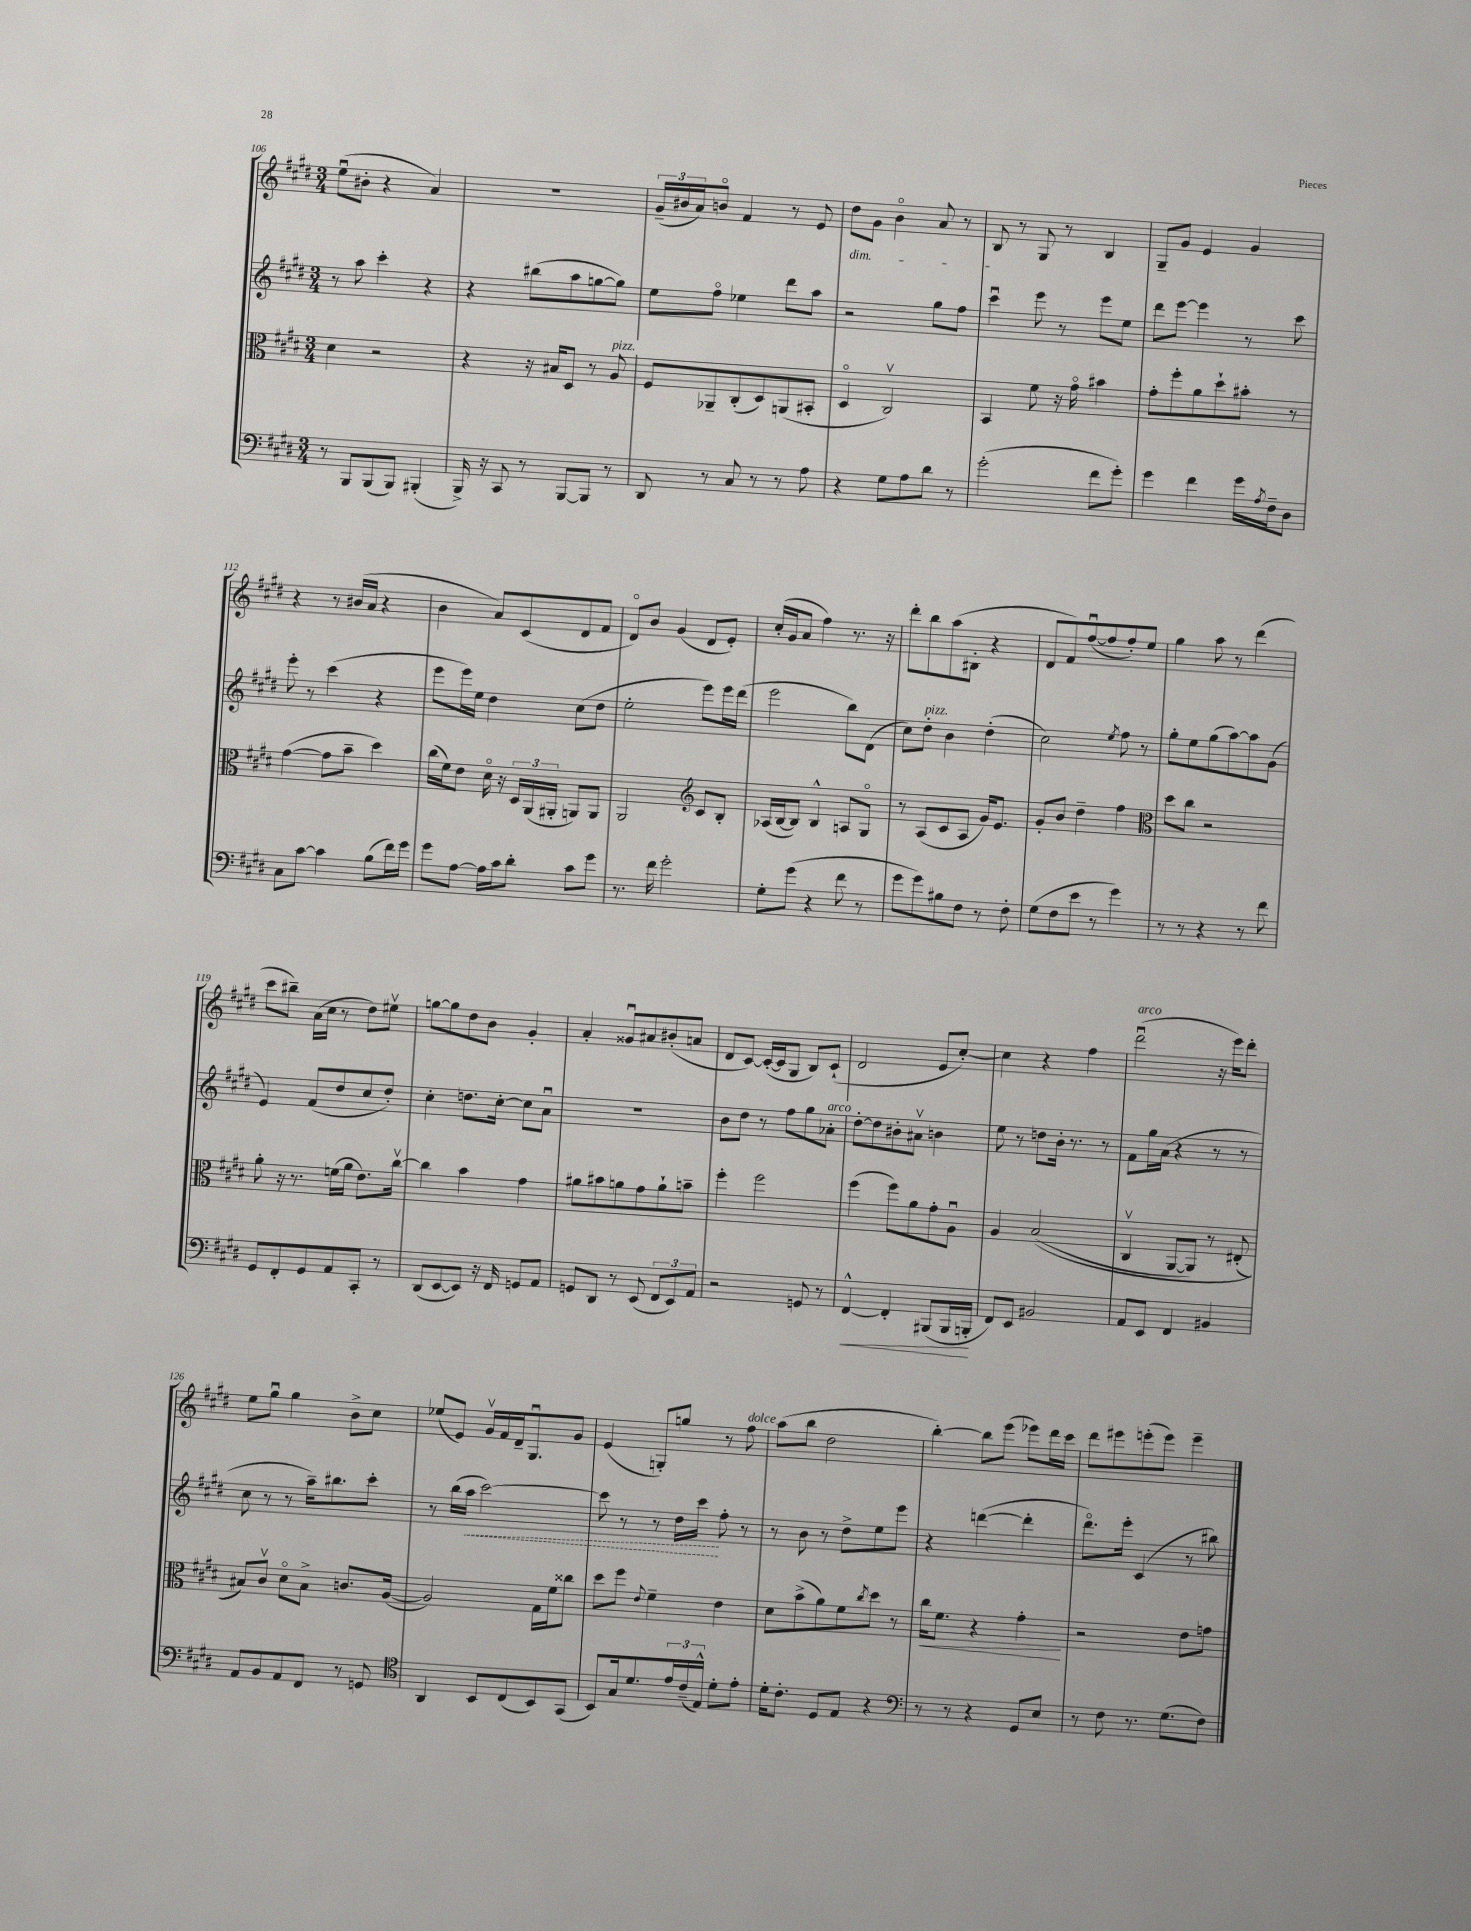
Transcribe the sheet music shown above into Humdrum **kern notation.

**kern	**dynam	**kern	**dynam	**kern	**dynam	**kern
*part4	*part4	*part3	*part3	*part2	*part2	*part1
*staff4	*staff4	*staff3	*staff3	*staff2	*staff2	*staff1
*clefF4	*	*clefC3	*	*clefG2	*	*clefG2
*k[f#c#g#d#]	*	*k[f#c#g#d#]	*	*k[f#c#g#d#]	*	*k[f#c#g#d#]
*M3/4	*	*M3/4	*	*M3/4	*	*M3/4
=106	=106	=106	=106	=106	=106	=106
8r	.	4d#\	.	8r	.	(8eeu\L
8BBB/L	.	.	.	8aa\	.	8b#X'\J
(8BBB/	.	2r	.	4ccc#'\	.	4r
8BBB/J)	.	.	.	.	.	.
(4BBB#X'/	.	.	.	4r	.	4a/)
=107	=107	=107	=107	=107	=107	=107
16BBB^/)	.	4r	.	4r	.	2.r
16r	.	.	.	.	.	.
8CC#/	.	.	.	.	.	.
8r	.	16r	.	(8bb#X\L	.	.
.	.	16B#X/KL	.	.	.	.
[8BBB/L	.	8D#/J	.	8aa\	.	.
8BBB/J]	.	8r	.	[8ggn\	.	.
!	!	!LO:TX:a:i:t=pizz.	!	!	!	!
8r	.	8A/	.	8gg\J])	.	.
=108	=108	=108	=108	=108	=108	=108
8DD#/	.	8F#/L	.	8ee\L	.	(24g#~/LL
.	.	.	.	.	.	24b#X/
.	.	.	.	.	.	24a/J)
8r	.	8AA-X~/	.	8ff#\J	.	8bn/J
8C#/	.	(8C#'/	.	4ee-X\	.	4f#/
8r	.	8D#/)	.	.	.	.
8r	.	(8AAn/	.	8ddd#\L	.	8r
8A\	.	8BB#X'/J	.	8aa\J	.	8e/
=109	=109	=109	=109	=109	=109	=109
!	!	!	!	!	!	!LO:TX:b:i:t=dim.
4r	.	4D#/	.	2r	.	8dd#\L
.	.	.	.	.	.	8g#\J
8G#\L	.	2C#v/)	.	.	.	4b\
8A\	.	.	.	.	.	.
8d#\J	.	.	.	8gg#\L	.	8a/
8r	.	.	.	8ff#\J	.	8r
=110	=110	=110	=110	=110	=110	=110
(2g#'\	.	4BB/	.	4ccc#u\	.	8B/
.	.	.	.	.	.	8r
.	.	8f#\	.	8eee\	.	8G#/
.	.	16r	.	8r	.	8r
.	.	16g#\	.	.	.	.
8f#\L	.	4b#X\	.	8eee\L	.	4B/
8g#'\J)	.	.	.	8ee\J	.	.
=111	=111	=111	=111	=111	=111	=111
4g#\	.	8g#'\L	.	8ddd#\L	.	8G#~/L
.	.	8ff#'\	.	[8eee\J	.	8g#/J
4f#\	.	8a\	.	4eee\]	.	4e/
.	.	8dd#`\	.	.	.	.
16g#\LL	.	8b#X'\J	.	8r	.	4g#/
8qA/	.	.	.	.	.	.
16F#~\J	.	.	.	.	.	.
8D#\J	.	8r	.	8ccc#\	.	.
!!LO:LB:g=z
=112	=112	=112	=112	=112	=112	=112
8C#\L	.	([4g#\	.	8eee'\	.	4r
[8c#\J	.	.	.	8r	.	.
4c#\]	.	8g#\L]	.	(4ccc#\	.	8r
.	.	8b~\J	.	.	.	(16b#X/LL
.	.	.	.	.	.	16a/JJ
(8B\L	.	4dd#\)	.	4r	.	4r
16f#\L)	.	.	.	.	.	.
16g#\JJ	.	.	.	.	.	.
=113	=113	=113	=113	=113	=113	=113
8g#\L	.	(16cc#\LL	.	8eee\L	.	4b\
.	.	16f#\J)	.	.	.	.
[8A\J	.	8e\J	.	16eee\L)	.	.
.	.	.	.	16ee\JJ	.	.
16A\LL]	.	16d#\	.	4dd#\	.	8a/L)
16c#\J	.	16r	.	.	.	.
8d#'\J	.	24D#/LL	.	.	.	(8c#/
.	.	(24AA/	.	.	.	.
.	.	24AA#X'/JJ	.	.	.	.
8c#\L	.	8AAn/L)	.	(8cc#\L	.	8d#/
8g#\J	.	8AA/J	.	8dd#\J	.	8f#/J
=114	=114	=114	=114	=114	=114	=114
8.r	.	2AA/	.	2ee'\	.	8d#/L)
.	.	.	.	.	.	8b/J
16f#\	.	.	.	.	.	.
2g#'\	.	.	.	.	.	(4g#/
*	*	*clefG2	*	*	*	*
.	.	8c#/L	.	8eee\L)	.	8d#/L
.	.	8B'/J	.	16eee\L	.	8e'/J)
.	.	.	.	(16ddd#\JJ	.	.
=115	=115	=115	=115	=115	=115	=115
8G#'\L	.	(16A-X/LL	.	2eee\	.	(16cc#'/LL
.	.	[16B/J	.	.	.	16g#/J
(8g#\J	.	8B/J])	.	.	.	8a/J
4r	.	4B^^/	.	.	.	4ff#\)
8f#\	.	8An/L	.	8bb\L)	.	8.r
8r	.	8G#/J	.	(8d#\J	.	.
.	.	.	.	.	.	16r
=116	=116	=116	=116	=116	=116	=116
8g#\L	.	8r	.	8cc#\L)	.	8ddd#'\L
!	!	!	!	!LO:TX:a:i:t=pizz.	!	!
8g#\)	.	(8A/L	.	8dd#'\J	.	8bb\
8B#X\	.	8c#/	.	4b\	.	(8aa\
8F#\J	.	8A/J	.	.	.	8B#X'\J
8r	.	16g#/KL)	.	(4dd#'\	.	4r
.	.	8.e/J	.	.	.	.
8F#'\	.	.	.	.	.	.
=117	=117	=117	=117	=117	=117	=117
(8G#\L	.	8g#'/L	.	2cc#\)	.	8d#/L
8F#\	.	8b/J	.	.	.	8f#/)
8e\J	.	4dd#~\	.	.	.	([8ff#u/
8r	.	.	.	.	.	8ff#/]
.	.	.	.	8qee/	.	.
4g#\)	.	4ff#\	.	8ff#\	.	8ff#'/)
.	.	.	.	8r	.	8ee/J
=118	=118	=118	=118	=118	=118	=118
*	*	*clefC3	*	*	*	*
8r	.	8dd#\L	.	8gg#'\L	.	4gg#\
8r	.	8cc#\J	.	8ee\	.	.
4r	.	2r	.	(8gg#\	.	8aa\
.	.	.	.	[8aa\)	.	8r
8r	.	.	.	8aa\]	.	(4ddd#\
8f#\	.	.	.	(8g#\J	.	.
!!LO:LB:g=z
=119	=119	=119	=119	=119	=119	=119
8GG#/L	.	8a'\	.	4e/)	.	8ccc#\L
8FF#'/	.	16r	.	.	.	8bb#X~\J)
.	.	8.r	.	.	.	.
8GG#/	.	.	.	(8f#/L	.	(16a\LL
.	.	.	.	.	.	16cc#\JJ
8AA/	.	(16fn\LL	.	8dd#/	.	8r
.	.	16a\JJ	.	.	.	.
8CC#'/J	.	8.e\L)	.	8cc#/	.	8dd#\L)
8r	.	.	.	8dd#'/J)	.	8ee#Xv\J
.	.	[16cc#v\Jk	.	.	.	.
=120	=120	=120	=120	=120	=120	=120
(8DD#/L	.	4cc#\]	.	4cc#'\	.	[8ggn\L
[8EE/	.	.	.	.	.	8gg\]
8EE/J])	.	4b\	.	8.ddn\L	.	8dd#\
16r	.	.	.	.	.	8b\J
16FF#/	.	.	.	[16cc#'\Jk	.	.
8GGn/L	.	4g#\	.	8cc#\L]	.	4g#'/
8AA/J	.	.	.	8au\J	.	.
=121	=121	=121	=121	=121	=121	=121
8GGn/L	.	8a#X\L	.	2.r	.	4a'/
8DD#/J	.	8b#X\	.	.	.	.
8r	.	8an\	.	.	.	8g##Xu/L
(8EE/	.	8g#\	.	.	.	8a#X/
12FF#/L	.	8a`\	.	.	.	(8b#X'/
12EE/)	.	.	.	.	.	.
.	.	8bn~\J	.	.	.	8an/J
12AA/J	.	.	.	.	.	.
=122	=122	=122	=122	=122	=122	=122
2r	.	4ff#'\	.	8b\L	.	8d#/L
.	.	.	.	8dd#\J	.	[8c#/J)
.	.	2ff#\	.	8r	.	(16c#'/LL_
.	.	.	.	.	.	16c#/J]
.	.	.	.	8ff#\L	.	8G#/J
8GGn/	.	.	.	8gg#\	.	8B/L)
!	!	!	!	!LO:TX:a:i:t=arco	!	!
8r	.	.	.	8a-X'\J	.	(8c#`/J
=123	=123	=123	=123	=123	=123	=123
!	!LO:HP:b	!	!	!	!	!
[4FF#^^/	<	(4ff#\	.	[8dd#'\L	.	2d#/
.	.	.	.	8dd#\]	.	.
4FF#'/]	.	8ff#\L)	.	8b#X'\	.	.
.	.	8a\	.	8a#Xv\J	.	.
(8BBB#X/L	.	8g#'\	.	4bn\	.	8e/L
16BBB#/L	.	8Au\J	.	.	.	[8cc#'/J)
16BBBn'/JJ	.	.	.	.	.	.
.	[	.	.	.	.	.
=124	=124	=124	=124	=124	=124	=124
8FF#/L)	.	4A/	.	8ee\	.	4cc#\]
8EE/J	.	.	.	8r	.	.
2BB#X/	.	((2B/	.	8ddn\L	.	4r
.	.	.	.	16b'\Jk	.	.
.	.	.	.	8.r	.	.
.	.	.	.	.	.	4ff#\
.	.	.	.	8r	.	.
=125	=125	=125	=125	=125	=125	=125
!	!	!	!	!	!	!LO:TX:a:i:t=arco
8AA/L	.	4C#v/	.	8f#\L	.	(2ddd#u\
8EE/J	.	.	.	16gg#\L	.	.
.	.	.	.	(16a\JJ	.	.
4FF#/	.	[8AA/L	.	4r	.	.
.	.	8AA/J])	.	.	.	.
4BB#X/	.	8r	.	8r	.	16r
.	.	.	.	.	.	16eee\KL)
.	.	(8E#X'/	.	8r	.	8ddd#'\J
!!LO:LB:g=z
=126	=126	=126	=126	=126	=126	=126
8AA/L	.	8B#X/L))	.	8cc#\	.	8ee\L
8BB/	.	8c#v/J	.	8r	.	8gg#u\J
8AA/	.	8d#\L	.	8r	.	4gg#\
8FF#/J	.	8B#^\J	.	16aa~\KL)	.	.
.	.	.	.	8.bb#X\	.	.
8r	.	8.cn/L	.	.	.	8b^\L
8GGn/	.	.	.	8ccc#'\J	.	8cc#\J
.	.	([16A/Jk	.	.	.	.
=127	=127	=127	=127	=127	=127	=127
*clefC4	*	*	*	*	*	*
4AA/	.	2A/])	.	8r	.	(8ee-X/L
.	.	.	.	(16bb\LL	.	8e/J)
!	!	!	!	!	!LO:HP:b	!
.	.	.	.	16aa\JJ	<	.
8BB/L	.	.	.	[2ccc#\)	.	16g#v/LL
.	.	.	.	.	.	16f#/
(8C#/	.	.	.	.	.	16d#~/J
.	.	.	.	.	.	8.G#u/
8BB/)	.	16G#\LL	.	.	.	.
.	.	16f#\J	.	.	.	.
(8GG#/J	.	8cc##X\J	.	.	.	8g#/J
=128	=128	=128	=128	=128	=128	=128
8BB/L)	.	8dd#\L	.	8ccc#\]	.	(4e/
16G#/k	.	8ff#\J	.	8r	.	.
8.d#/	.	.	.	.	.	.
.	.	8qqe/	.	.	.	.
.	.	4f#~\	.	8r	.	8Gn'/L)
24e/L	.	.	.	16dd#\LL	.	8ggn/J
(24c#~/	.	.	.	.	.	.
.	.	.	.	16ccc#\JJ	.	.
24E^^/JJ)	.	.	.	.	.	.
8d#'\L	.	4e\	.	8ff#'\	[	8r
!	!	!	!	!	!	!LO:TX:a:i:t=dolce
8e'\J	.	.	.	8r	.	8ff#\
=129	=129	=129	=129	=129	=129	=129
16d#'\KL	.	8d#\L	.	8r	.	(8aa\L
8.c#'\J	.	.	.	.	.	.
.	.	(8b^\	.	8b\	.	8bb\J
8D#/L	.	8a\)	.	8r	.	2dd#\
8E/J	.	8f#\	.	8dd#^\L	.	.
.	.	8qcc#/	.	.	.	.
4r	.	8dd#\J	.	8ee\	.	.
.	.	8r	.	8eee\J	.	.
=130	=130	=130	=130	=130	=130	=130
*clefF4	*	*	*	*	*	*
!	!	!	!LO:HP:b	!	!	!
8r	.	16cc#\KL	<	4r	.	[4bb'\)
.	.	8.f#\J	.	.	.	.
8r	.	.	.	.	.	.
4r	.	4r	.	([4dddn\	.	8bb\L]
.	.	.	.	.	.	(8eee\J
8GG#/L	.	4g#'\	.	4ddd'\]	.	8eee-X\L)
8E/J	.	.	.	.	.	16ddd#\L
.	.	.	.	.	.	16ccc#\JJ
.	.	.	[	.	.	.
=131	=131	=131	=131	=131	=131	=131
8r	.	2r	.	8.ddd#\L)	.	8ddd#\L
8F#\	.	.	.	.	.	8eee#X\
.	.	.	.	16eee'\Jk	.	.
8.r	.	.	.	(4c#/	.	(8eeen'\
.	.	.	.	.	.	8eee\J)
(8.G#\L	.	.	.	.	.	.
.	.	8e\L	.	8r	.	4eee~\
8F#\J)	.	8gn\J	.	8bb#X\)	.	.
==	==	==	==	==	==	==
*-	*-	*-	*-	*-	*-	*-
